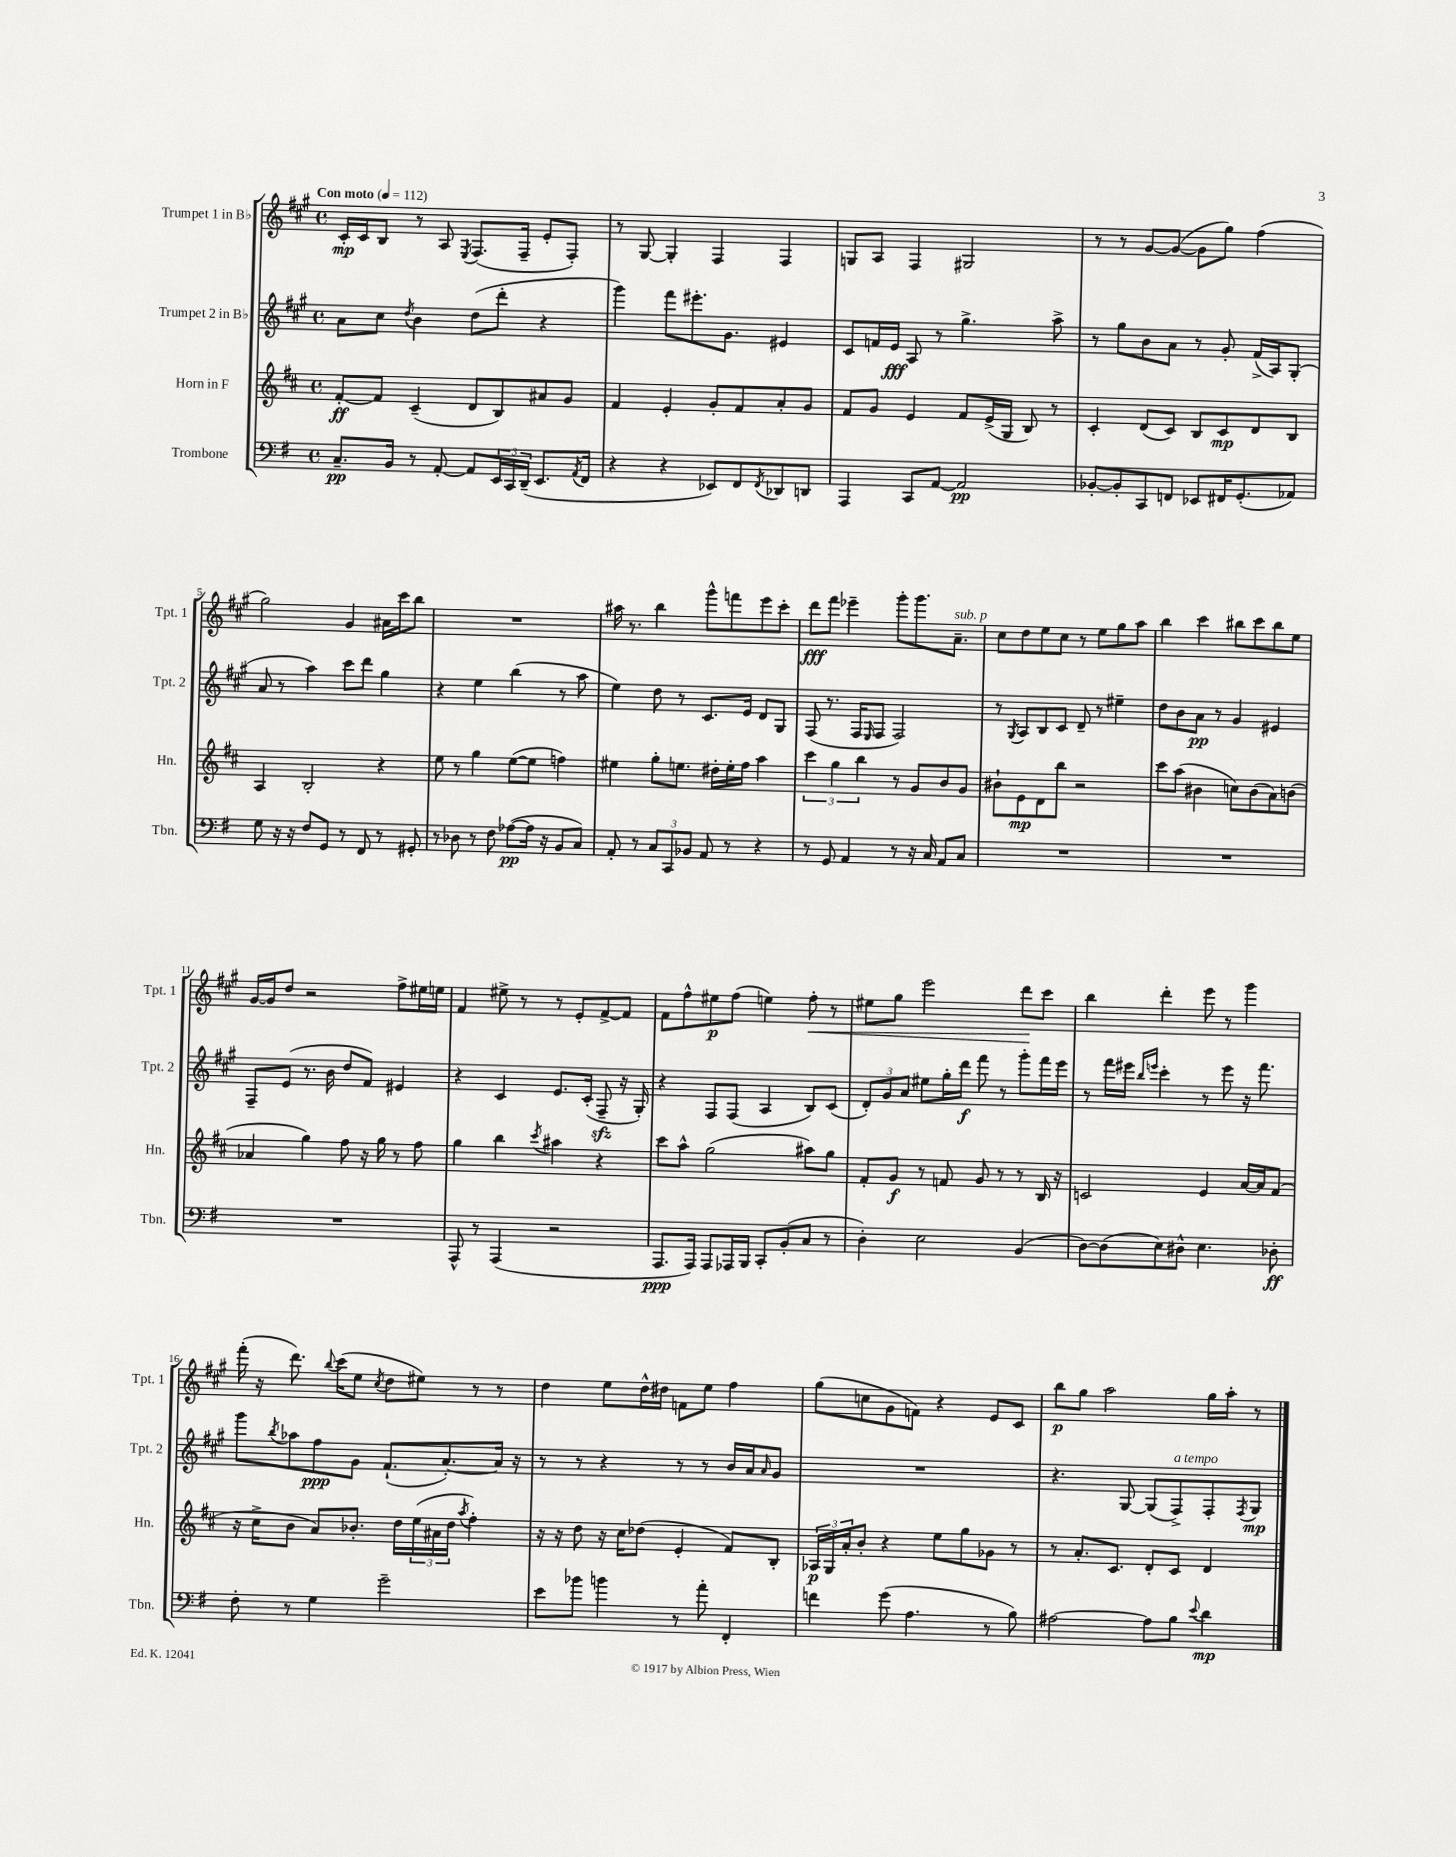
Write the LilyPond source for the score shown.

<<
\new StaffGroup <<
\new Staff = "s0" \with { instrumentName = "Trumpet 1 in Bb" shortInstrumentName = "Tpt. 1" } {
    \clef treble \key a \major \defaultTimeSignature \time 4/4 \tempo "Con moto" 4 = 112
    cis'16-.\mp cis'16 b8 r8 a8 \acciaccatura { e8 } fis8.( fis16-- e'8-. fis8-.) |
    r8 gis8~ gis4-. fis4 fis4 |
    g8 a8 fis4 gis2 |
    r8 r8 gis'8~ gis'8~( gis'8 gis''8) fis''4( |
    gis''2) gis'4 ais'16 cis'''16 b''8 |
    R1 |
    ais''16 r8. b''4 gis'''8-^ f'''8 e'''8 cis'''8-. |
    d'''8\fff fis'''8 ees'''4-- gis'''8-. gis'''8. a'8.--^\markup { \italic "sub. p" } |
    cis''8 d''8 e''8 cis''8 r8 e''8 gis''8 a''8 |
    b''4 cis'''4 bis''8 cis'''8 bis''8 e''8 |
    gis'16~ gis'16 d''8 r2 fis''8-> eis''16 e''16 |
    fis'4 eis''8-> r8 r8 e'8-. fis'8~-> fis'8 |
    fis'8 fis''8-^ eis''8\p fis''8( e''4) fis''8-.\< r8 |
    eis''8 gis''8 e'''2 d'''8\! cis'''8 |
    b''4 d'''4-. e'''8 r8 gis'''4 |
    fis'''16-.( r16 d'''8.) \appoggiatura { b''8 } cis'''16( e''8 \acciaccatura { cis''8 } d''8 eis''8) r8 r8 |
    d''4 e''8 d''16-^ dis''16 f'8 e''8 fis''4 |
    gis''8( c''8 gis'8 f'8) r4 e'8 cis'8 |
    b''8\p gis''8 a''2 gis''16 a''16-. r8 \bar "|." |
}
\new Staff = "s1" \with { instrumentName = "Trumpet 2 in Bb" shortInstrumentName = "Tpt. 2" } {
    \clef treble \key a \major \defaultTimeSignature \time 4/4
    a'8 cis''8 \acciaccatura { d''8 } b'4 d''8( d'''8-. r4 |
    gis'''4) fis'''8 eis'''8.-. gis'8. eis'4 |
    cis'8 f'16 e'16\fff a8 r8 gis''4.-> a''8-> |
    r8 gis''8 b'8 a'8 r8 gis'8-. fis'16->( a16) gis8-.( |
    a'8 r8 a''4) cis'''8 d'''8 gis''4 |
    r4 e''4 b''4( r8 a''8 |
    e''4) d''8 r8 cis'8. e'16 d'8 gis8 |
    fis8( r8. fis16 \grace { e16 } fis8 fis2) |
    r8 \acciaccatura { gis8 } a8 b8 cis'8 d'8-- r8 eis''4-- |
    d''8 b'8 a'8\pp r8 gis'4 eis'4 |
    fis8-- e'8( r8. b'16 d''8 fis'8) eis'4 |
    r4 cis'4 e'8. cis'16-.( fis8--\sfz r16 gis16-.) |
    r4 fis8 fis8( a4 b8) cis'8( |
    \tuplet 3/2 { d'8-.) gis'8 a'8 } eis''8 gis''16-. d'''16\f fis'''8 r8 gis'''8-. fis'''16 e'''16 |
    r8 fis'''16 eis'''16 \grace { b''16 e'''16 } cis'''4-. r8 e'''8 r16 fis'''8. |
    gis'''8 \acciaccatura { b''8 } aes''8 fis''8\ppp gis'8 fis'8.-!( a'8.~-.) a'16 r16 |
    r8 r8 r4 r8 r8 b'16 a'16 \grace { a'16 } gis'8 |
    R1 |
    r4. gis8~ gis8( fis8->^\markup { \italic "a tempo" }) fis8-. \acciaccatura { fis8 } gis8\mp \bar "|." |
}
\new Staff = "s2" \with { instrumentName = "Horn in F" shortInstrumentName = "Hn." } {
    \clef treble \key d \major \defaultTimeSignature \time 4/4
    fis'8~-.\ff fis'8 cis'4--( d'8 b8) ais'8 g'8 |
    fis'4 e'4-. g'8-. fis'8 a'8-. g'8 |
    fis'8 g'8 e'4 fis'8 e'16->( g16 b8) r8 |
    cis'4-. d'8( cis'8) b8 cis'8\mp d'8 b8 |
    a4 b2-. r4 |
    e''8 r8 g''4 e''8~( e''8 f''4) |
    eis''4 g''8-. e''8. dis''16-. e''16-. fis''16 a''4 |
    \tuplet 3/2 { cis'''4 g''4 b''4 } r8 g'8 b'8 g'8 |
    bis'8-! e'8\mp d'8 b''8 r2 |
    cis'''8 a''8( bis'4 c''8) bis'8( a'8) b'8( |
    aes'4 g''4) fis''8 r16 g''16 r8 fis''8 |
    g''4 b''4 \acciaccatura { cis'''8 } ais''4 r4 |
    cis'''8 a''8-^ g''2( ais''8) g''8 |
    fis'8-. g'8\f r8 f'8 g'8 r8 r8 b16 r16 |
    c'2 e'4 a'16~ a'16 fis'8( |
    r16 cis''16-> b'8 a'8) bes'8.-. d''16 \tuplet 3/2 { e''16( ais'16 d''16 } \acciaccatura { a''8 } fis''4-.) |
    r16 r16 d''8 r16 cis''16 des''8( e'4-. fis'8) b8-. |
    \tuplet 3/2 { aes16\p g16 a'16-. } b'8-. r4 e''8 g''8 ges'8 r8 |
    r8 a'8.-. cis'8. d'8-. cis'8 d'4 \bar "|." |
}
\new Staff = "s3" \with { instrumentName = "Trombone" shortInstrumentName = "Tbn." } {
    \clef bass \key g \major \defaultTimeSignature \time 4/4
    c8.--\pp b,16 r8 a,8~-. a,8 \tuplet 3/2 { e,16 c,16 d,16--( } e,8. \acciaccatura { a,8 } fis,16 |
    r4 r4 ees,8) fis,8 \acciaccatura { fis,8 } des,8 d,8 |
    a,,4 c,8 a,8~ a,2\pp |
    bes,8~-. bes,8-. c,8 f,8 ees,8 fis,16 g,8.-.( aes,8) |
    g8 r16 r16 fis8 g,8 r8 fis,8 r8 gis,8-. |
    r8 des8 r8 fis8 aes8~\pp( aes16 r16 b,8 c8) |
    a,8-. r8 \tuplet 3/2 { c8 c,8 bes,8 } a,8 r8 r4 |
    r8 g,8 a,4 r8 r16 c16 a,8 c8 |
    R1 |
    R1 |
    R1 |
    a,,8-^ r8 a,,4( r2 |
    a,,8.\ppp a,,16) a,,8 aes,,16 b,,16 c,8-. b,8-.( c8 r8 |
    d4-.) e2 b,4( |
    d8~) d8( e8) dis8-^ e4. des8-.\ff |
    fis8-. r8 g4 g'2-- |
    e'8 bes'8 b'4 r8 a'8-. fis,4-. |
    f'4 g'8( a4. r8 b8) |
    ais2~ ais8 b8 \appoggiatura { e'8 } d'4\mp \bar "|." |
}
>>
>>
